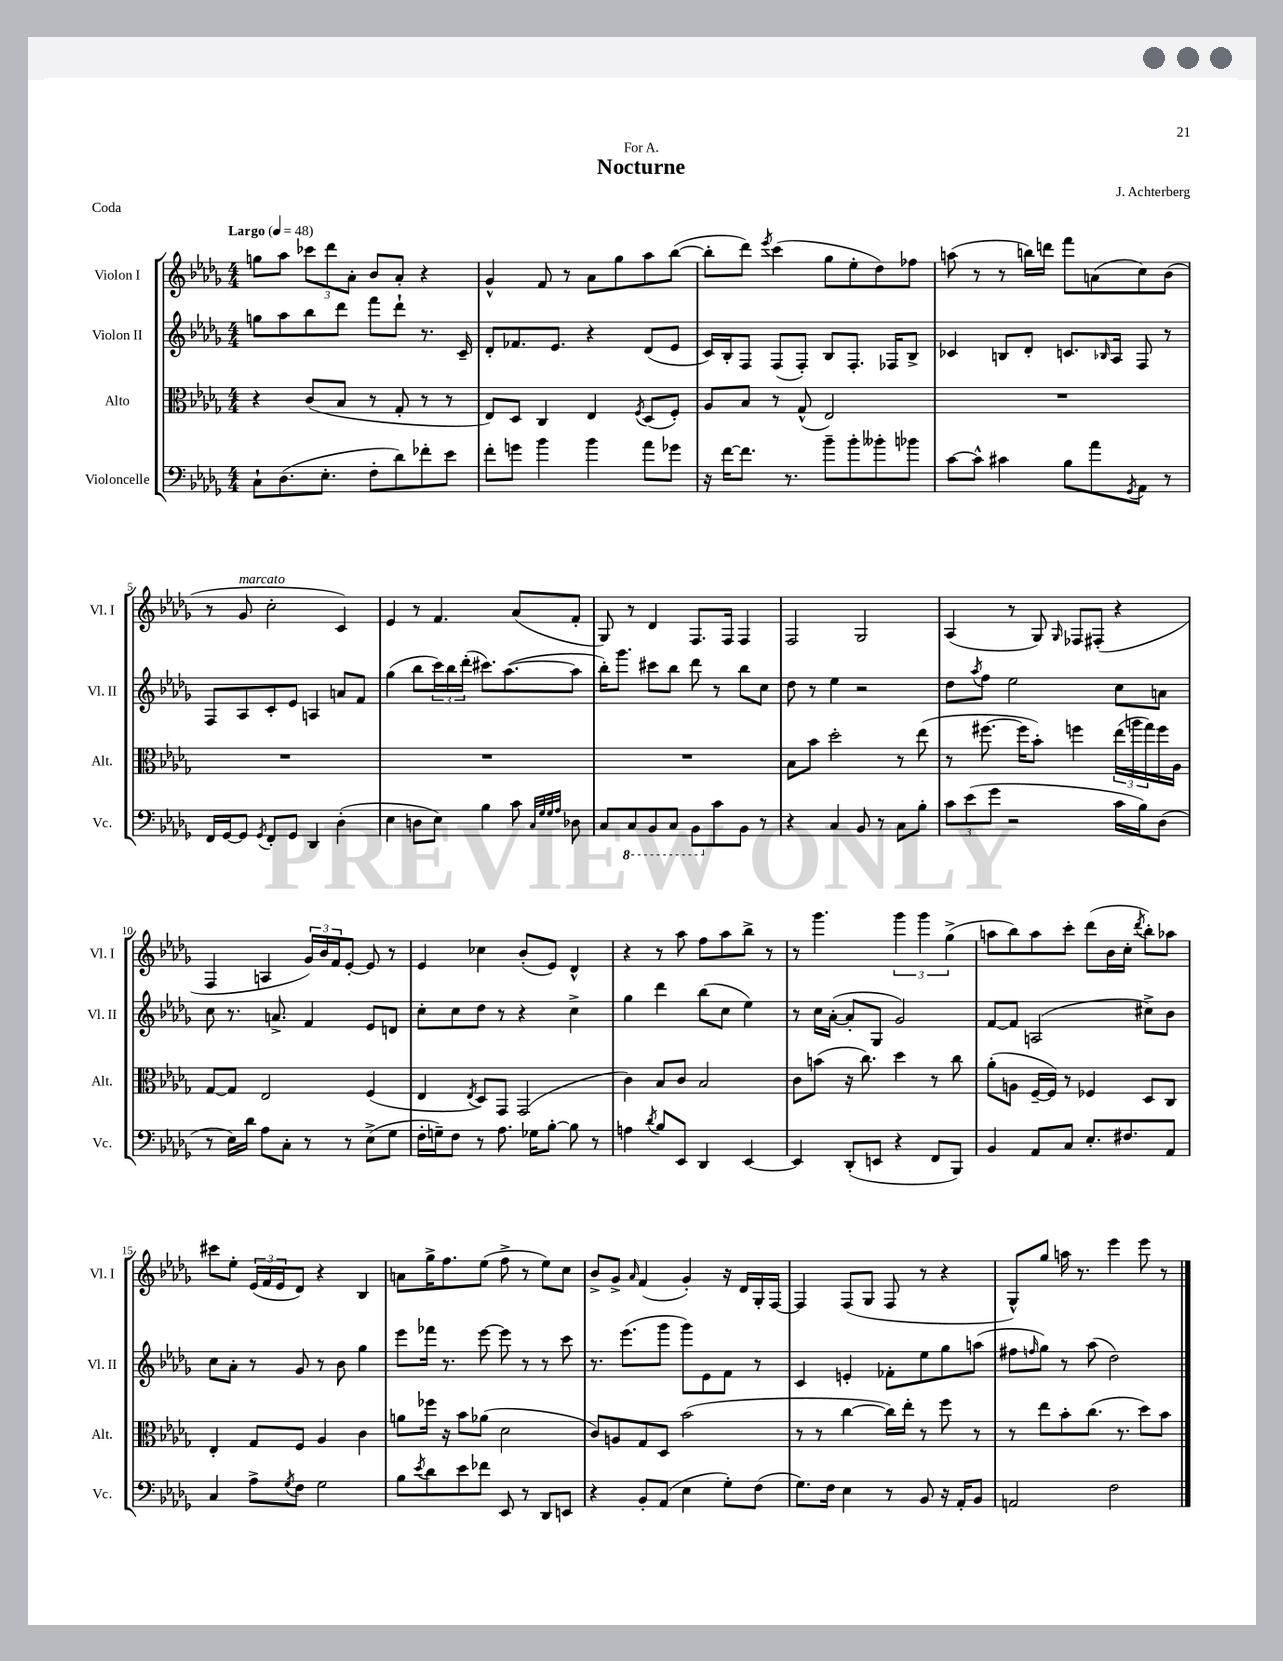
\header { title = "Nocturne" composer = "J. Achterberg" dedication = "For A." piece = "Coda" }
<<
\new StaffGroup <<
\new Staff = "s0" \with { instrumentName = "Violon I" shortInstrumentName = "Vl. I" } {
    \clef treble \key des \major \numericTimeSignature \time 4/4 \tempo "Largo" 4 = 48
    g''8 aes''8 \tuplet 3/2 { ces'''8 des'''8 aes'8-. } bes'8 aes'8-. r4 |
    ges'4-^ f'8 r8 aes'8 ges''8 aes''8 bes''8~( |
    bes''8-. des'''8) \acciaccatura { ees'''8 } c'''4( ges''8 ees''8-. des''8) fes''8 |
    a''8( r8 r8 b''16) d'''16 f'''8 a'8( c''8) bes'8( |
    r8 ges'8^\markup { \italic "marcato" } c''2-. c'4) |
    ees'4 r8 f'4. aes'8( f'8-. |
    ges8) r8 des'4 f8. f16 f4 |
    f2 ges2 |
    aes4( r8 ges8) \grace { ges16 } fes8 fis8-.( r4 |
    f4 a4 \tuplet 3/2 { ges'16) bes'16 f'16 } ees'8~-. ees'8 r8 |
    ees'4 ces''4 bes'8-.( ees'8) des'4-^ |
    r4 r8 aes''8 f''8 aes''8 bes''8-> r8 |
    r8 ges'''4. \tuplet 3/2 { ges'''4 ges'''4 ges''4->( } |
    a''8 bes''8) a''8 c'''8-. des'''8( bes'16 c''16-. \acciaccatura { des'''8 } bes''8-.) aes''8 |
    cis'''8 ees''8-. \tuplet 3/2 { ees'16( f'16 ees'16 } des'8) r4 bes4 |
    a'8 ges''16-> f''8. ees''8( f''8-> r8 ees''8) c''8 |
    bes'8-> ges'8-> \grace { aes'16 } f'4( ges'4-.) r16 des'16 ges16-. f16~ |
    f4 f8( ges8 f8 r8 r4 |
    ges8-^) ges''8 a''16 r8. ees'''4 ees'''8 r8 \bar "|." |
}
\new Staff = "s1" \with { instrumentName = "Violon II" shortInstrumentName = "Vl. II" } {
    \clef treble \key des \major \numericTimeSignature \time 4/4
    g''8 aes''8 bes''8 des'''8 f'''8 des'''8-! r8. c'16-- |
    des'8-. fes'8. ees'8. r4 des'8( ees'8 |
    c'16) bes16-. f8 f8( f8-.) bes8 f8.-. fes16 bes8-> |
    ces'4 b8 des'8-. c'8. \grace { bes16 } aes16 f8 r8 |
    f8 aes8 c'8-. ees'8 a4 a'8 f'8 |
    ges''4( bes''8 \tuplet 3/2 { c'''16) bes''16 des'''16-.( } cis'''8.) aes''8.~( aes''8 |
    bes''16-.) ges'''8. cis'''8 bes''8 des'''8 r8 bes''8 c''8 |
    des''8 r8 ees''4 r2 |
    des''8 \acciaccatura { aes''8 } f''8 ees''2 c''8 a'8 |
    c''8 r8. a'8.-> f'4 ees'8 d'8 |
    c''8-. c''8 des''8 r8 r4 c''4-> |
    ges''4 des'''4 bes''8( c''8 ees''4) |
    r8 c''16 aes'16~-.( aes'8-. ges8 ges'2) |
    f'8~ f'8 a2( cis''8->) bes'8 |
    c''8 aes'8-. r8 ges'8 r8 bes'8 ges''4 |
    ees'''8 fes'''16 r8. ees'''8~ ees'''8 r8 r8 c'''8 |
    r8. ees'''8.( ges'''8 ges'''8) ees'8 f'8 r8 |
    c'4 e'4-. fes'8-. ees''8 ges''8 a''8( |
    fis''8 \grace { f''16 } ges''8) r8 aes''8( des''2) \bar "|." |
}
\new Staff = "s2" \with { instrumentName = "Alto" shortInstrumentName = "Alt." } {
    \clef alto \key des \major \numericTimeSignature \time 4/4
    r4 c'8( bes8 r8 ges8-. r8 r8 |
    ees8) des8 c4 ees4 \acciaccatura { f8 } des8( f8-.) |
    aes8 bes8 r8 ges8-^( ees2) |
    R1 |
    R1 |
    R1 |
    R1 |
    bes8 bes'8 des''2-. r8 ees''8( |
    r8 fis''8.~ fis''16 bes'8-.) f''4 \tuplet 3/2 { ees''16( a''16 ges''16) } f''16 aes16 |
    ges8~ ges8 ees2 f4( |
    ees4 \acciaccatura { ees8 } des8) ges,8 ges,2( |
    c'4) bes8 c'8 bes2 |
    c'8 b'8( r16 c''8.) des''4 r8 c''8 |
    aes'8-.( a8 f16~-- f16) r8 fes4 des8 c8 |
    ees4-. ges8 f8 aes4 c'4 |
    a'8 fes''16 r16 bes'8 aes'8( des'2 |
    c'8) a8 ges8 des8 bes'2( |
    r8 r8 c''4~ c''16) ees''16-. r8 f''8 r8 |
    r8 ees''8 bes'8-. c''8.( r8. des''8) bes'8 \bar "|." |
}
\new Staff = "s3" \with { instrumentName = "Violoncelle" shortInstrumentName = "Vc." } {
    \clef bass \key des \major \numericTimeSignature \time 4/4
    c8-! des8.( ees8.-. f8-. des'8) fes'8-. ees'8 |
    f'8-. g'8 bes'4 bes'4 aes'8 ges'8 |
    r16 f'16~ f'8. r8. bes'8-- bes'8-. beses'8-. bes'8 |
    c'8~ c'8-^ cis'4 bes8 aes'8 \acciaccatura { ges,8 } aes,8 r8 |
    f,16 ges,16~ ges,8 \acciaccatura { ges,8 } f,8-. ges,8 des,4 des4-.( |
    ees4 d8 ees8) bes4 c'8 \grace { c32 ges32 ges32 aes32 } des8 |
    c8 \ottava #-1 c,8 bes,,8 c,8 bes,,8 \ottava #0 c'8 bes,8 r8 |
    r4 c4 bes,8 r8 c8 bes8-. |
    \tuplet 3/2 { c'8 ees'8( ges'8 } r2 c'16 bes16) des8( |
    r8 ees16) des'16 aes8 c8-. r8 r8 ees8->( ges8 |
    f16-. g16--) f8 r8 aes8. ges16 bes8~-. bes8 r8 |
    a4 \acciaccatura { des'8 } bes8 ees,8 des,4 ees,4~ |
    ees,4 des,8-.( e,8 r4 f,8 bes,,8) |
    bes,4 aes,8 c8 ees8.-. fis8. aes,8 |
    c4 aes8-> \acciaccatura { ges8 } f8 ges2 |
    bes8 \acciaccatura { ees'8 } des'8 ees'8 fes'8 ees,8 r8 des,8 e,8 |
    r4 bes,8-. aes,8( ees4 ges8-.) f8( |
    ges8.) f16 ees4 r8 bes,8 r16 aes,16-. bes,8 |
    a,2 f2 \bar "|." |
}
>>
>>
